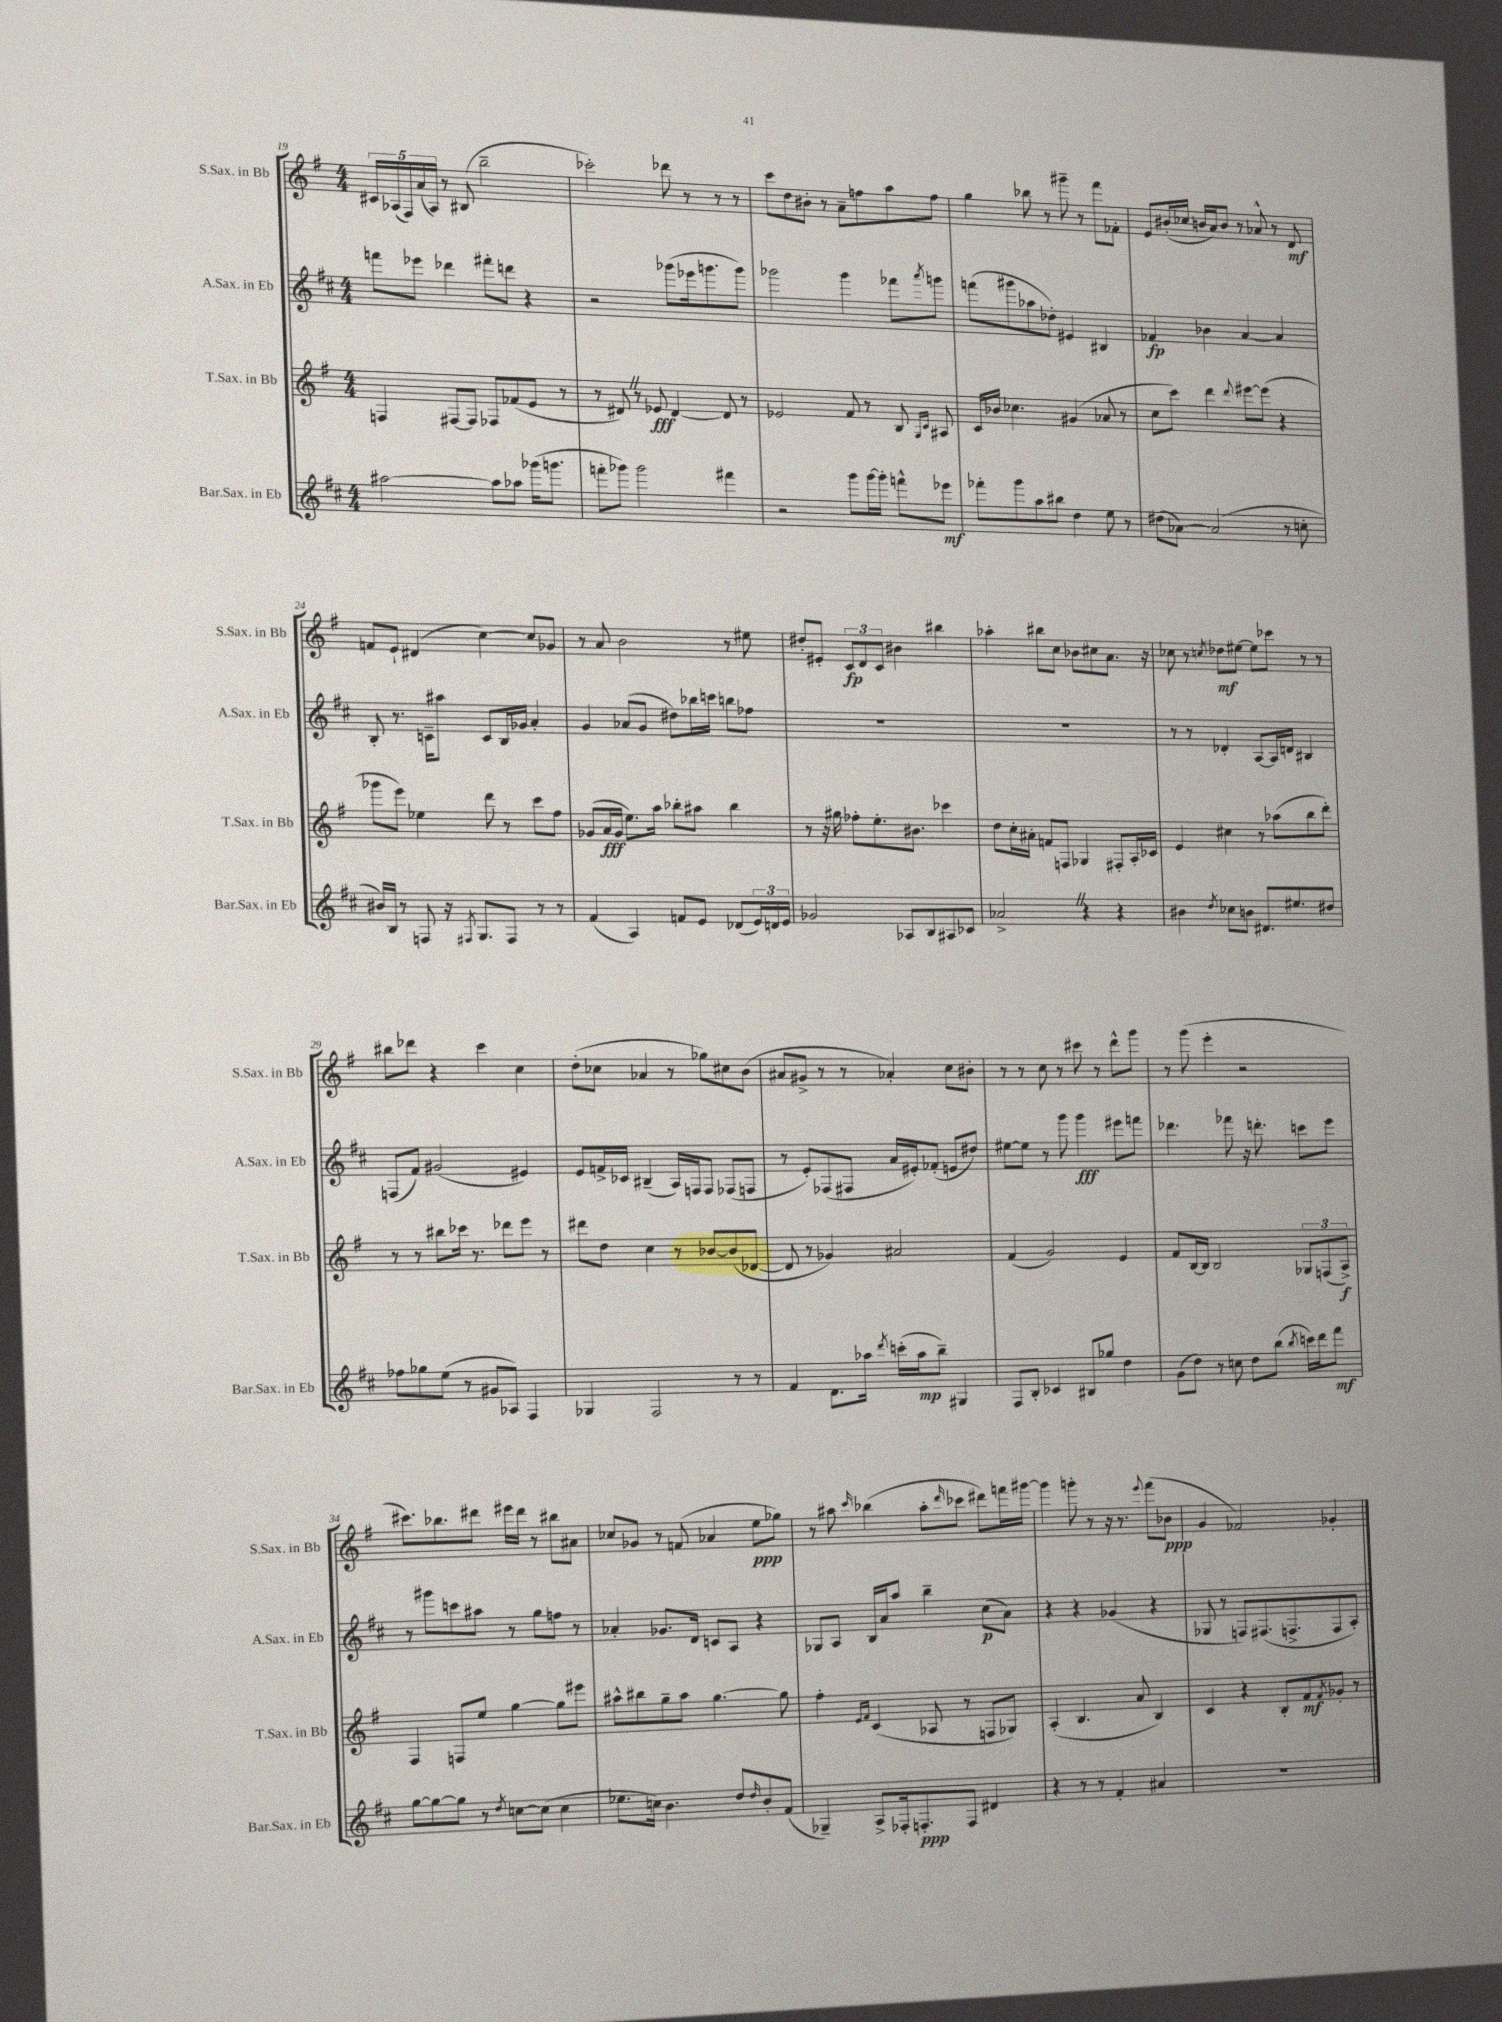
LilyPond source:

<<
\new StaffGroup <<
\new Staff = "s0" \with { instrumentName = "S.Sax. in Bb" shortInstrumentName = "S.Sax. in Bb" } {
    \clef treble \key g \major \numericTimeSignature \time 4/4
    \tuplet 5/4 { cis'16 aes16( fis16) a'16( aes16) } r8 bis8( b''2-- |
    ces'''2-.) des'''8 r8 r8 r8 |
    c'''8 d''8 bis'8-. r8 a'8-- f''8 a''8 f''8 |
    g''4 bes''8 r8 gis'''8-- r8 fis'''8 fes'8-. |
    e'8 bis'16-.( ces''16 b'16 a'16) b'8 r8 aes'8-^ r8 d'8\mf |
    f'8 e'8-! dis'4( c''4~) c''8 ges'8 |
    r8 a'8 b'2 r8 eis''8 |
    dis''8-. eis'8-. \tuplet 3/2 { c'8\fp d'8 c'8 } bis'4 bis''4 |
    aes''4-. bis''8 c''8 bes'8 cis''8 a'8. r16 |
    ces''8 r8 \acciaccatura { c''8 } des''8\mf eis''8~ eis''8 ces'''8 r8 r8 |
    bis''8 des'''8 r4 c'''4 c''4 |
    d''8-.( ces''8 aes'4 r8 ges''8) cis''8 b'8( |
    ais'8 gis'8-> r8 r8 aes'4-.) c''8 bis'8-. |
    r8 r8 c''8 r8 cis'''8 r8 d'''8-^ g'''8 |
    r8 g'''8( e'''4-. r2 |
    cis'''8.) bes''8. dis'''8 eis'''16 dis'''16 r8 bis''8 ais'8 |
    ces''8 ges'8 r8 f'8( aes'4 e''8\ppp ges''8) |
    r8 ais''8 \grace { c'''16 } bes''4( ais''8-. \grace { d'''16 } ces'''8 dis'''8) f'''16 gis'''16~ |
    gis'''4 g'''8-. r8 r16 r8. \appoggiatura { e'''8 } fis'''8( bes'8\ppp |
    g'4 fes'2) ges'4-. \bar "|." |
}
\new Staff = "s1" \with { instrumentName = "A.Sax. in Eb" shortInstrumentName = "A.Sax. in Eb" } {
    \clef treble \key d \major \numericTimeSignature \time 4/4
    f'''8 ees'''8 des'''4 fis'''8-. d'''8 r4 |
    r2 ges'''8( ees'''16 g'''8. g'''8) |
    ges'''2 ges'''4 fes'''8 \acciaccatura { a'''8 } g'''8 |
    f'''8( gis'''8 aes''8 des''8-.) eis'4 bis4 |
    fes'4\fp bes'4 a'4~ a'4 |
    b8-. r8. c'16-- ais''8 c'8 b16 ges'16 a'4-. |
    g'4 aes'8( g'8 dis''8) bes''16 c'''16 b''8 fes''8 |
    R1 |
    R1 |
    r8 r8 des'4-. a8~ a16 d'16 bis4 |
    f8( fis'8) gis'2( eis'4) |
    e'8 f'16-> ces'16 bis4--( a16) f16 f8 fes8( f8 |
    r8 e'8-.) fes8( fis8 a'16 eis'16-.) fes'8-.( e'8 dis''8) |
    eis''8~ eis''8 r8 g'''8 g'''4\fff eis'''8 f'''8 |
    des'''4. fes'''8 r16 d'''8.-. c'''8 e'''8 |
    r8 gis'''8 c'''8 ais''8 r8 g''8 f''8 r8 |
    aes'4-. ges'8. d'16 c'8 a8 r4 |
    ges8 a8 b16 a'16 a''8 b''4-- cis''8\p( a'8) |
    r4 r4 ges'4( r4 |
    ges8 r8 f8) fis8.( f8.-> f8 a8-.) \bar "|." |
}
\new Staff = "s2" \with { instrumentName = "T.Sax. in Bb" shortInstrumentName = "T.Sax. in Bb" } {
    \clef treble \key g \major \numericTimeSignature \time 4/4
    f4 fis8~ fis8 fes8 fes'8( e'8 r8 |
    r8 dis'8) \once \override BreathingSign.text = \markup { \musicglyph "scripts.caesura.straight" } \breathe r8 ees'8\fff dis'4~ dis'8 r8 |
    ees'2 fis'8 r8 b8 \grace { g16 c'16 } ais8 |
    c'16 bes'16 ces''4. gis'4( aes'8 r8 |
    c''8 c'''8) d'''4 \appoggiatura { d'''8 } eis'''8~ eis'''8( r4 |
    ges'''8 e'''8) ees''4 d'''8 r8 c'''8 fis''8 |
    ges'8( a'16\fff ges'16 e''8.) a''16 bes''8-. ais''8 bes''4 |
    r8 r16 gis''16 fes''8-. e''8.-. bis'8. ces'''4 |
    d''8 c''16-. ais'16-. f'8 f8 ges4 fis8-. a16-. ces'16 |
    e'4 cis''4 r8 aes''8( b''8 d'''8-.) |
    r8 r8 bis''8 ces'''16 r8. des'''8 e'''8 r8 |
    dis'''8 d''8 c''4 r8 bes'8~ bes'8( des'8~ |
    des'8 r8 ges'4) ais'2 |
    fis'4( g'2) e'4 |
    fis'8 b16~ b16 b2 \tuplet 3/2 { ges8 f8( a8->\f) } |
    fis4 f8 e''8 g''4~ g''8 eis'''8 |
    ais''8-^ bis''8 g''8-- ais''8 g''4.~ g''8 |
    fis''4-. \grace { e'16 fis'16 } c'4( aes8 r8 f8 ges8) |
    a4-.( b4. a'8 b4) |
    c'4 r4 b8-. fis'8\mf \acciaccatura { fis'8 } ges'8-. r8 \bar "|." |
}
\new Staff = "s3" \with { instrumentName = "Bar.Sax. in Eb" shortInstrumentName = "Bar.Sax. in Eb" } {
    \clef treble \key d \major \numericTimeSignature \time 4/4
    ais''2~ ais''8 aes''8 ges'''16( g'''8. |
    f'''8-. ges'''8) ges'''2 fis'''4 |
    r2 g'''8 g'''16~ g'''16-. f'''8-^ ees'''8\mf |
    fes'''8-. g'''8 a''8 bis''8 d''4 e''8 r8 |
    dis''8( aes'8~) aes'2( r8 c''8-. |
    bis'16) b16 r8 f8 r16 \acciaccatura { fis8 } g8. fis8 r8 r8 |
    fis'4( a4) f'8 e'8 des'8( \tuplet 3/2 { e'16) d'16 e'16 } |
    ges'2 aes8 b8 ais8 ces'8 |
    aes'2-> \once \override BreathingSign.text = \markup { \musicglyph "scripts.caesura.straight" } \breathe r4 r4 |
    bis'4 \acciaccatura { d''8 } ces''8 b'8 dis'8. eis''8. dis''8 |
    fes''8 ges''8 e''8( r8 gis'8 aes8) fis4 |
    ges4 fis2 r8 r8 |
    fis'4 d'8. aes''16 \acciaccatura { d'''8 } c'''16-.( aes''16\mp b''8--) gis4 |
    fis8 b8-. ces'4 bis8 ges''8 d''4 |
    g'8( d''8) r8 c''8 d''8 b''8( \acciaccatura { b''8 } c'''16) d'''16 fis'''8\mf |
    g''8~ g''8~ g''8 r8 \acciaccatura { d''8 } c''8~ c''8( c''4 |
    ees''8. c''16) b'4. d''8 \grace { d''16 } b'8-. fis'8( |
    ges4--) a8-> fes16-. f8.-.\ppp f8 dis'4 |
    r4 r8 r8 fis'4-. ais'4 |
    R1 \bar "|." |
}
>>
>>
\layout { \context { \Score currentBarNumber = #19 } }
